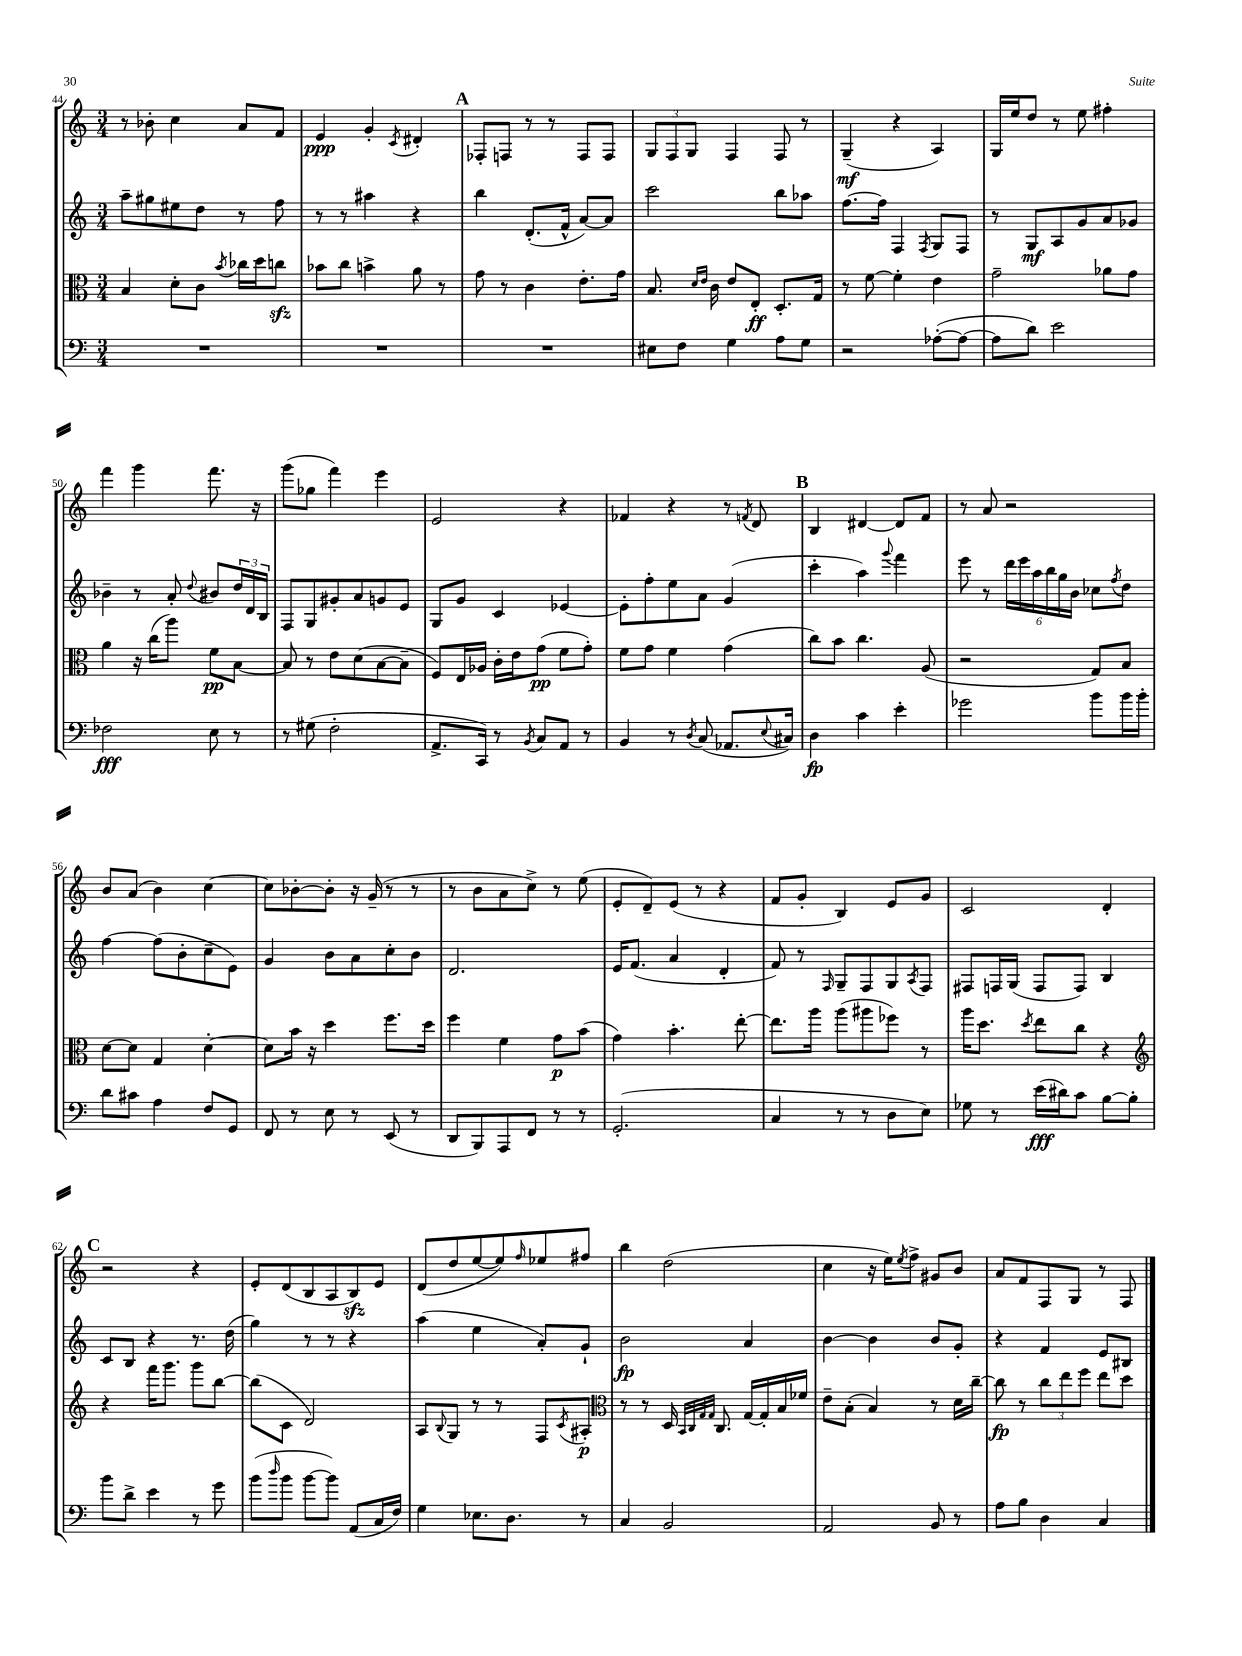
<<
\new StaffGroup <<
\new Staff = "s0" {
    \clef treble \key c \major \numericTimeSignature \time 3/4
    r8 bes'8-. c''4 a'8 f'8 |
    e'4\ppp g'4-. \acciaccatura { c'8 } dis'4-. |
    \mark \markup { \bold "A" } fes8-. f8 r8 r8 f8 f8 |
    \tuplet 3/2 { g8 f8 g8 } f4 f8 r8 |
    g4--\mf( r4 a4) |
    g16 e''16 d''8 r8 e''8 fis''4-. |
    f'''4 g'''4 f'''8. r16 |
    g'''8( ges''8 f'''4) e'''4 |
    e'2 r4 |
    fes'4 r4 r8 \acciaccatura { f'8 } d'8 |
    \mark \markup { \bold "B" } b4 dis'4~ dis'8 f'8 |
    r8 a'8 r2 |
    b'8 a'8( b'4) c''4~ |
    c''8 bes'8~-. bes'8-. r16 g'16--( r8 r8 |
    r8 b'8 a'8 c''8->) r8 e''8( |
    e'8-. d'8--) e'8( r8 r4 |
    f'8 g'8-. b4) e'8 g'8 |
    c'2 d'4-. |
    \mark \markup { \bold "C" } r2 r4 |
    e'8-. d'8( b8 a8 b8\sfz) e'8 |
    d'8( d''8 e''8~ e''8) \grace { f''16 } ees''8 fis''8 |
    b''4 d''2( |
    c''4 r16 e''16) \acciaccatura { e''8 } f''8-> gis'8 b'8 |
    a'8 f'8 f8 g8 r8 f8 \bar "|." |
}
\new Staff = "s1" {
    \clef treble \key c \major \numericTimeSignature \time 3/4
    a''8-- gis''8 eis''8 d''8 r8 f''8 |
    r8 r8 ais''4 r4 |
    \mark \markup { \bold "A" } b''4 d'8.-.( f'16-^ a'8~) a'8 |
    c'''2 b''8 aes''8 |
    f''8.~ f''16 f4 \acciaccatura { f8 } g8 f8 |
    r8 g8\mf a8 g'8 a'8 ges'8 |
    bes'4-- r8 a'8-. \appoggiatura { d''8 } bis'8 \tuplet 3/2 { d''16 d'16 b16 } |
    f8 g8 gis'8-. a'8 g'8 e'8 |
    g8 g'8 c'4 ees'4~ |
    ees'8-. f''8-. e''8 a'8 g'4( |
    \mark \markup { \bold "B" } c'''4-. a''4) \appoggiatura { g'''8 } f'''4 |
    e'''8 r8 \tuplet 6/4 { d'''16 e'''16 a''16 b''16 g''16 b'16 } ces''8 \acciaccatura { f''8 } d''8 |
    f''4~ f''8( b'8-. c''8-- e'8) |
    g'4 b'8 a'8 c''8-. b'8 |
    d'2. |
    e'16 f'8.( a'4 d'4-. |
    f'8) r8 \grace { f16 } g8-- f8 g8 \acciaccatura { a8 } f8 |
    fis8 f16 g16( f8 f8) b4 |
    \mark \markup { \bold "C" } c'8 b8 r4 r8. d''16( |
    g''4) r8 r8 r4 |
    a''4( e''4 a'8-.) g'8-! |
    b'2\fp a'4 |
    b'4~ b'4 b'8 g'8-. |
    r4 f'4 e'8 bis8 \bar "|." |
}
\new Staff = "s2" {
    \clef alto \key c \major \numericTimeSignature \time 3/4
    b4 d'8-. c'8 \acciaccatura { b'8 } ces''16 d''16 c''8\sfz |
    bes'8 c''8 b'4-> a'8 r8 |
    \mark \markup { \bold "A" } g'8 r8 c'4 e'8.-. g'16 |
    b8. \grace { d'16 e'16 } c'16 e'8 e8-.\ff d8.-. g16 |
    r8 f'8~ f'4-. e'4 |
    g'2-- aes'8 g'8 |
    a'4 r16 c''16( a''8) f'8\pp b8~ |
    b8 r8 e'8 d'8( b8~ b8-- |
    f8) e16 aes16 c'16-. e'16 g'8\pp( f'8 g'8-.) |
    f'8 g'8 f'4 g'4( |
    \mark \markup { \bold "B" } c''8) b'8 c''4. a8( |
    r2 g8) b8 |
    d'8~ d'8 g4 d'4~-. |
    d'8 b'16 r16 d''4 f''8. d''16 |
    f''4 f'4 g'8\p b'8( |
    g'4) b'4.-. e''8~-. |
    e''8. a''16 a''8( ais''8 fes''8) r8 |
    a''16 d''8. \acciaccatura { d''8 } e''8 c''8 r4 |
    \mark \markup { \bold "C" } \clef treble r4 f'''16 g'''8. g'''8 b''8~ |
    b''8( c'8 d'2) |
    a8 \appoggiatura { b8 } g8 r8 r8 f8 \acciaccatura { c'8 } ais8-.\p |
    \clef alto r8 r8 d16 \grace { b,32 c32 g32 g32 } c8. g16~ g16-. b16 fes'16 |
    e'8-- b8-.( b4) r8 d'16 c''16~-- |
    c''8\fp r8 \tuplet 3/2 { c''8 e''8 f''8 } e''8 d''8 \bar "|." |
}
\new Staff = "s3" {
    \clef bass \key c \major \numericTimeSignature \time 3/4
    R2. |
    R2. |
    \mark \markup { \bold "A" } R2. |
    eis8 f8 g4 a8 g8 |
    r2 aes8~-.( aes8~ |
    aes8 d'8) e'2 |
    fes2\fff e8 r8 |
    r8 gis8( f2-. |
    a,8.-> c,16) r8 \acciaccatura { b,8 } c8 a,8 r8 |
    b,4 r8 \acciaccatura { d8 } c8( aes,8. \appoggiatura { e8 } cis16) |
    \mark \markup { \bold "B" } d4\fp c'4 e'4-. |
    ges'2 b'8 b'16 b'16-. |
    d'8 cis'8 a4 f8 g,8 |
    f,8 r8 e8 r8 e,8( r8 |
    d,8 b,,8) a,,8 f,8 r8 r8 |
    g,2.-.( |
    c4 r8 r8 d8 e8) |
    ges8 r8 e'16\fff( dis'16) c'8 b8~ b8-. |
    \mark \markup { \bold "C" } b'8 d'8-> e'4 r8 g'8 |
    b'8( \grace { d''16 } b'8 b'8~ b'8) a,8( c16 f16) |
    g4 ees8. d8. r8 |
    c4 b,2 |
    a,2 b,8 r8 |
    a8 b8 d4 c4 \bar "|." |
}
>>
>>
\layout { \context { \Score currentBarNumber = #44 } }
